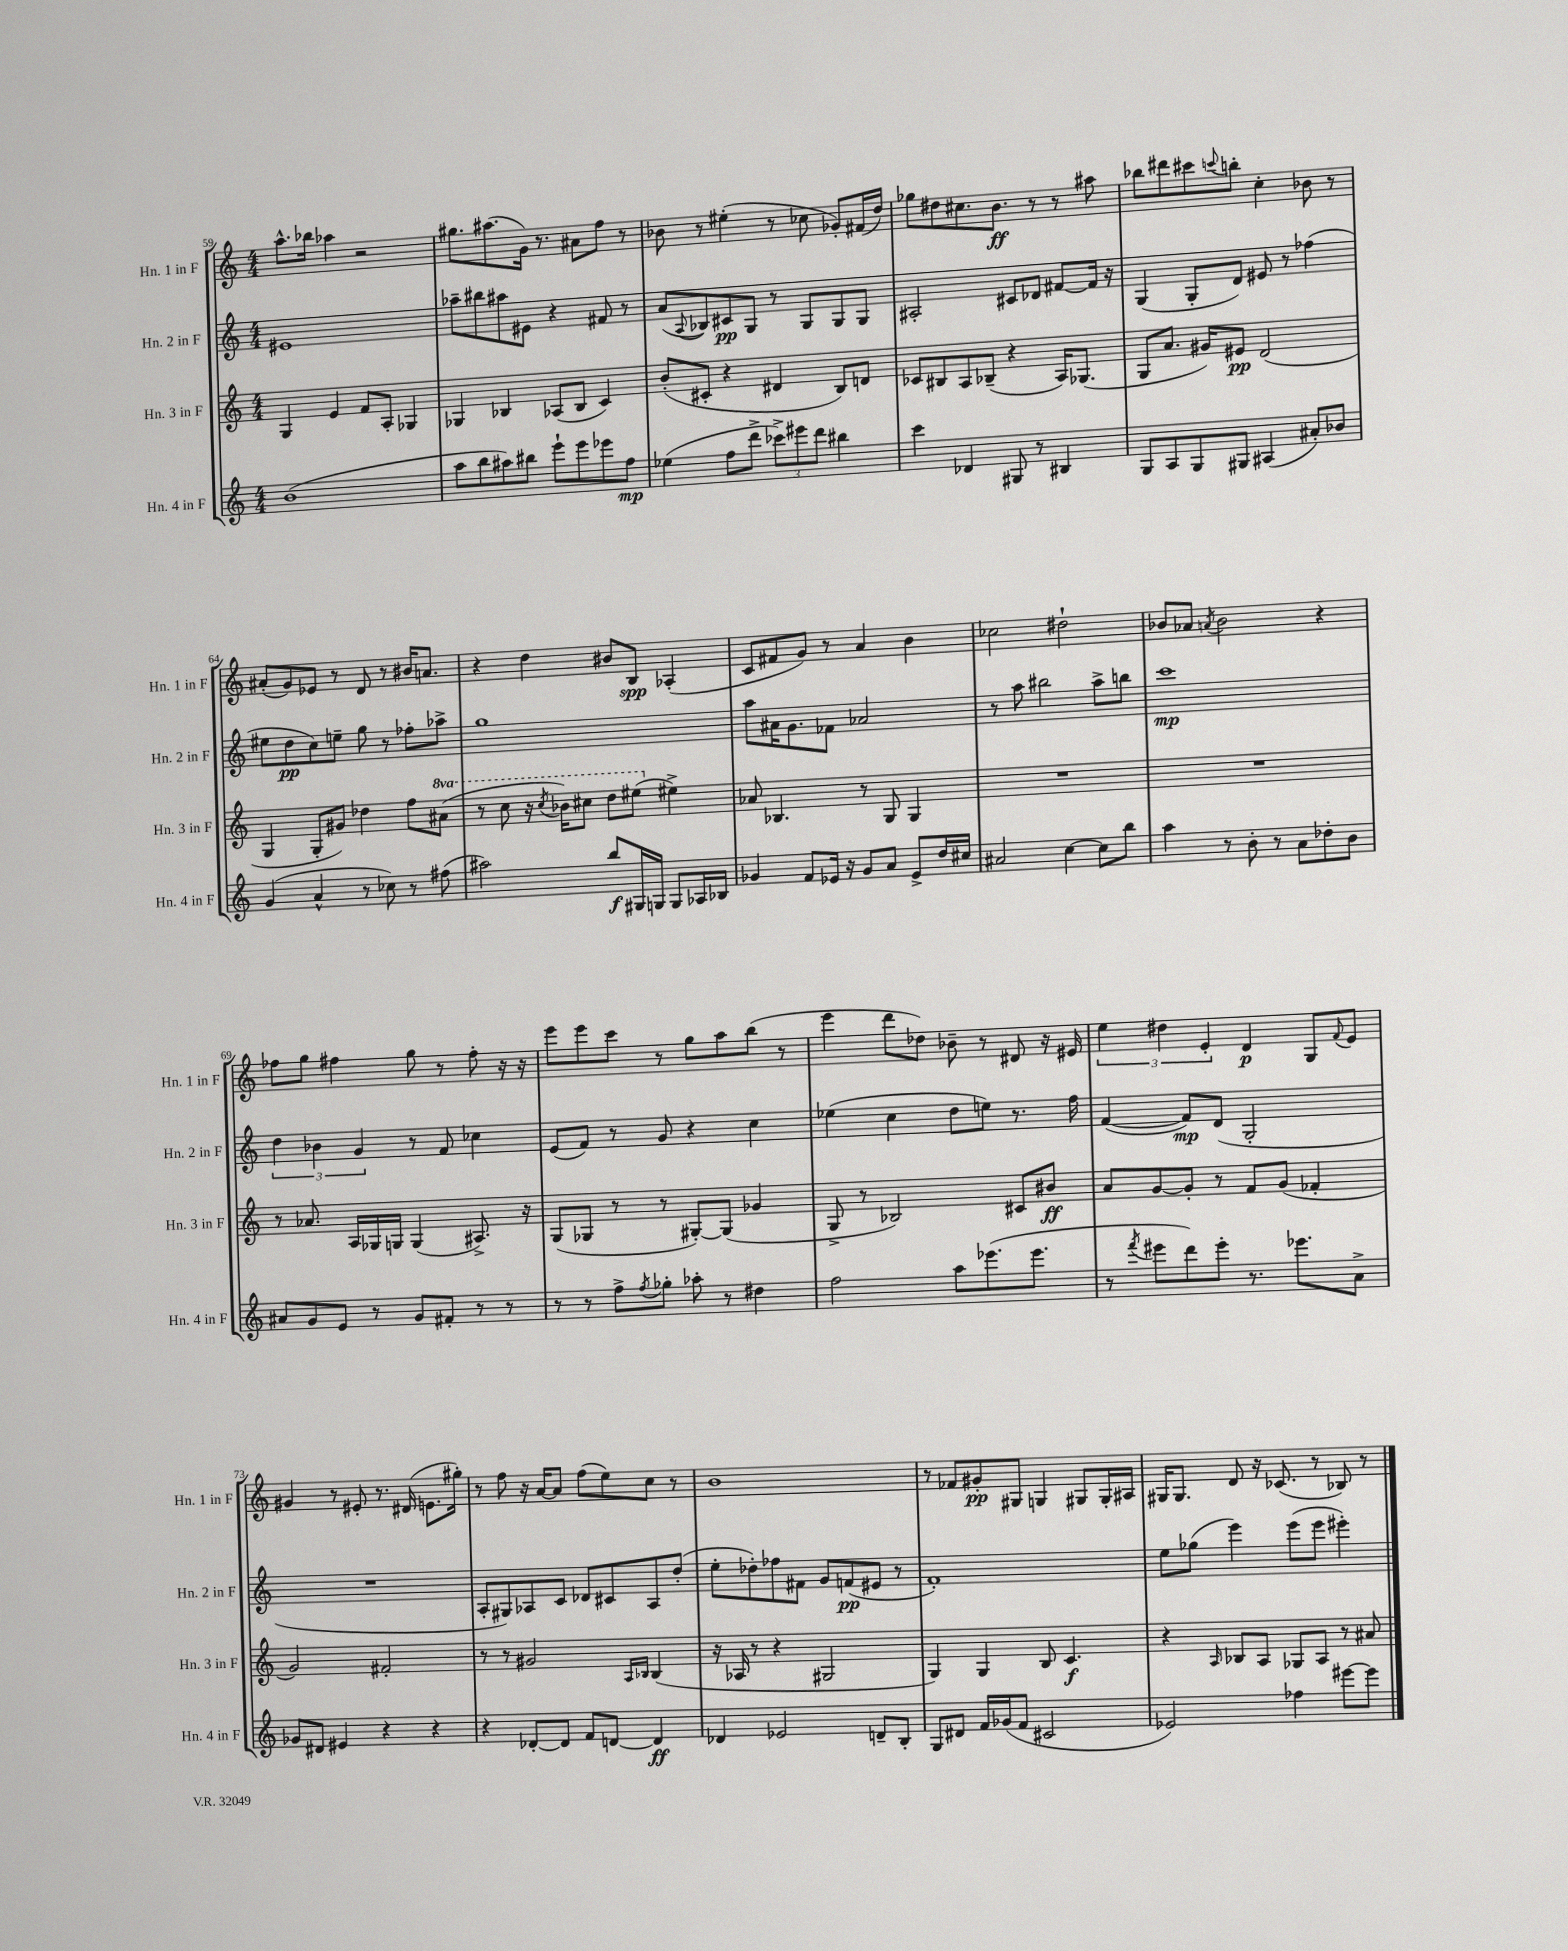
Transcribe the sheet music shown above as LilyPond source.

<<
\new StaffGroup <<
\new Staff = "s0" \with { instrumentName = "Hn. 1 in F" shortInstrumentName = "Hn. 1 in F" } {
    \clef treble \key c \major \numericTimeSignature \time 4/4
    a''8.-^ bes''16 aes''4 r2 |
    gis''8. ais''8.( g'16) r8. ais'8 f''8 r8 |
    bes'8 r8 eis''4-.( r8 ces''8 ges'8-.) fis'16( d''16) |
    ges''8 dis''8 cis''8. b'8.\ff r8 r8 ais''8 |
    bes''8 dis'''8 cis'''8 \appoggiatura { c'''8 } b''8-. c''4-. bes'8 r8 |
    ais'8-.( g'8) ees'8 r8 d'8 r8 bis'16 a'8. |
    r4 d''4 bis'8 b8\spp aes4-.( |
    c'8 fis'8 g'8) r8 a'4 b'4 |
    ces''2 dis''2-! |
    bes'8 aes'8 \acciaccatura { a'8 } bes'2 r4 |
    fes''8 g''8 fis''4 g''8 r8 fis''8-. r16 r16 |
    e'''8 e'''8 c'''8 r8 g''8 a''8 b''8( r8 |
    e'''4 d'''8 des''8) bes'8-- r8 dis'8 r16 eis'16 |
    \tuplet 3/2 { e''4 dis''4 e'4-. } d'4\p g8 \appoggiatura { f'8 } e'8 |
    gis'4 r8 eis'8-. r8. dis'16( e'8. gis''16-.) |
    r8 f''8 r16 a'16~ a'8 f''8( e''8) c''8 r8 |
    b'1 |
    r8 fes'8 gis'8-.\pp gis8 g4 gis8 gis16-. ais16 |
    gis16 gis8. d'8 r16 ces'8.( r8 bes8) r8 \bar "|." |
}
\new Staff = "s1" \with { instrumentName = "Hn. 2 in F" shortInstrumentName = "Hn. 2 in F" } {
    \clef treble \key c \major \numericTimeSignature \time 4/4
    eis'1 |
    aes''8-- bis''8 ais''8 eis'8 r4 fis'8 r8 |
    a'8( \appoggiatura { a8 } bes8) cis'8\pp g8 r8 g8 g8 g8 |
    ais2-. cis'8 des'8 fis'8~ fis'16 r16 |
    g4( g8-. d'8) eis'8 r8 fes''4( |
    eis''8 d''8\pp c''8) e''8-- g''8 r8 fes''8-. aes''8-> |
    g''1 |
    a''8 ais'16 g'8. fes'8 aes'2 |
    r8 a''8 bis''2 a''8-> b''8 |
    c'''1\mp |
    \tuplet 3/2 { d''4 bes'4 g'4 } r8 f'8 ces''4 |
    e'8( f'8) r8 g'8 r4 c''4 |
    ees''4( c''4 d''8 e''8) r8. f''16 |
    f'4~( f'8\mp) d'8( g2-. |
    R1 |
    a8-. gis8) aes8 c'8 des'8 cis'8 aes8 d''8-.( |
    e''8-. des''8-.) fes''8 fis'8 g'8 f'8\pp( eis'8 r8 |
    f'1-.) |
    e''8 ges''8( e'''4) e'''8( e'''8 eis'''4-.) \bar "|." |
}
\new Staff = "s2" \with { instrumentName = "Hn. 3 in F" shortInstrumentName = "Hn. 3 in F" } {
    \clef treble \key c \major \numericTimeSignature \time 4/4 \set Staff.ottavationMarkups = #ottavation-simple-ordinals
    g4 e'4 f'8 a8-. ges4 |
    ges4 bes4 aes8( bes8 c'4) |
    b'8-.( cis'8-. r4 dis'4 b8) d'8 |
    ces'8 bis8 a8 bes8--( r4 a16) ges8.( |
    g8 a'8. gis'16) eis'8\pp d'2( |
    g4 g8-. gis'8) des''4 f''8 \ottava #1 ais''8( |
    r8 c'''8 r16 \acciaccatura { c'''8 } bes''16) cis'''8 d'''8 eis'''8( \ottava #0 eis''4->) |
    aes'8 bes4. r8 g8 g4 |
    R1 |
    R1 |
    r8 aes'8. a16 ges16 g16 g4( ais8.->) r16 |
    g8( ges8 r8 r8 gis8~-.) gis8( ges'4 |
    g8-> r8 bes2) cis'8 bis'8\ff |
    a'8 g'8~ g'8-. r8 f'8 g'8( fes'4-. |
    g'2) fis'2-. |
    r8 r8 gis'2 \grace { a16 bes16 } bes4( |
    r16 aes16 r8 r4 gis2 |
    g4) g4 b8 c'4.\f |
    r4 \grace { a16 } bes8 a8 ges8 a8 r8 ais'8 \bar "|." |
}
\new Staff = "s3" \with { instrumentName = "Hn. 4 in F" shortInstrumentName = "Hn. 4 in F" } {
    \clef treble \key c \major \numericTimeSignature \time 4/4
    b'1( |
    a''8 b''8 ais''8) bis''8 e'''8-! e'''8 ees'''8 f''8\mp |
    ees''4( f''8 d'''8-> \tuplet 3/2 { ces'''8->) eis'''8 d'''8 } bis''4 |
    c'''4 des'4 gis8 r8 bis4 |
    g8 a8 g8 gis8 ais4( ais'8-.) bes'8 |
    g'4( a'4-^ r8 ces''8) r8 fis''8( |
    ais''2) b''8\f gis16 g16 g8 aes16 bes16 |
    ges'4 f'8 ees'16 r16 ges'8 a'8 ees'8-> d''16 cis''16 |
    ais'2 c''4~ c''8 b''8 |
    a''4 r8 b'8-. r8 a'8 des''8-. b'8 |
    ais'8 g'8 e'8 r8 g'8 fis'8-. r8 r8 |
    r8 r8 f''8-> \acciaccatura { f''8 } ges''8-. aes''8-. r8 dis''4 |
    f''2 a''8 ees'''8.( ees'''8. |
    r8 \acciaccatura { f'''8 } eis'''8 d'''8) eis'''8-. r8. ees'''8. a'8-> |
    ges'8 dis'8 eis'4 r4 r4 |
    r4 des'8~-. des'8 f'8 d'8~ d'4\ff |
    des'4 ees'2 d'8-- b8-. |
    g8 dis'8 f'16 ges'16( f'8 cis'2 |
    ees'2) fes''4 eis'''8~ eis'''8 \bar "|." |
}
>>
>>
\layout { \context { \Score currentBarNumber = #59 } }
